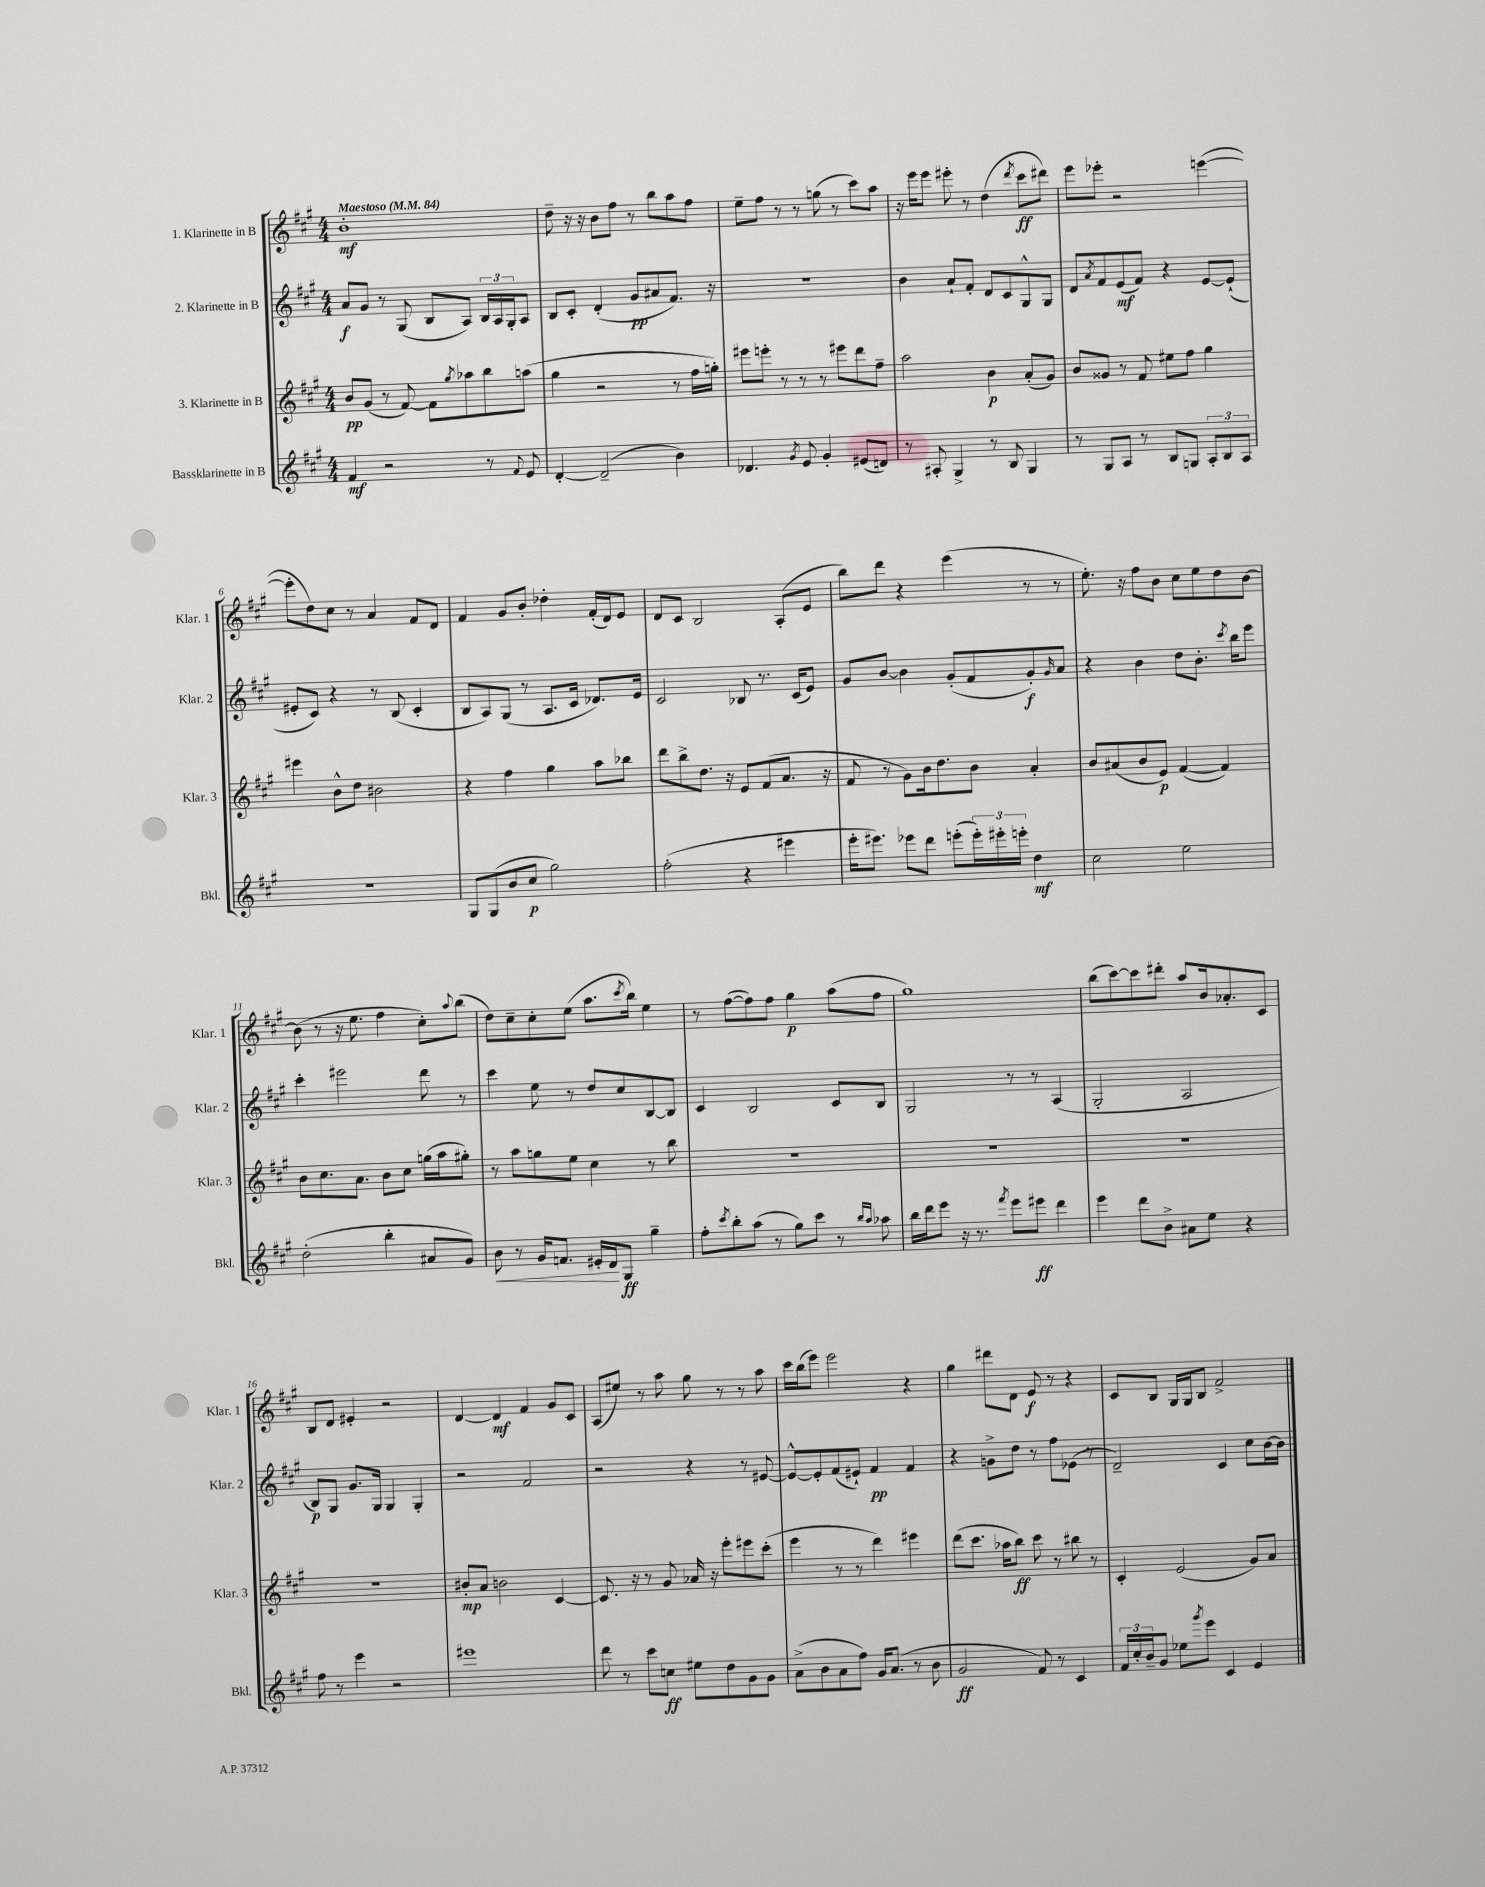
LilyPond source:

<<
\new StaffGroup <<
\new Staff = "s0" \with { instrumentName = "1. Klarinette in B" shortInstrumentName = "Klar. 1" } {
    \clef treble \key a \major \numericTimeSignature \time 4/4 \tempo "Maestoso" 4 = 84
    b'1-.\mf |
    d''8-- r16 r16 b'8 fis''8 r8 b''8 a''8 fis''8 |
    e''8-- fis''8 r8 r8 g''8( r8 cis'''8) a''8 |
    r16 e'''16 e'''8 eis'''8-. r8 d''4( \acciaccatura { d'''8 } cis'''8\ff dis'''8) |
    e'''8 ees'''8-. r2 e'''4~( |
    e'''8-. d''8) cis''8 r8 a'4 fis'8 d'8 |
    fis'4 gis'8 b'8-. des''4-. fis'16-.( d'16) e'8 |
    d'8 cis'8 b2 a8-.( e'8 |
    b''8) d'''8 r4 e'''4( r8 r8 |
    e''8.-.) r16 fis''8 b'8 cis''8 e''8 d''8 b'8~ |
    b'8( r8 r16 e''8. fis''4 cis''8-.) \appoggiatura { a''8 } b''8( |
    d''8) cis''8-- cis''8-. e''8( a''8. \acciaccatura { cis'''8 } b''16) e''4 |
    r8 fis''8~( fis''8) fis''8 gis''4\p a''8( fis''8 |
    gis''1) |
    b''8( cis'''8~) cis'''8 dis'''8-. a''8 b'16 aes'8.-. cis'8 |
    b8 d'8 eis'4-. r2 |
    d'4~ d'4\mf fis'4 gis'8 cis'8 |
    a8( eis''8) r8 a''8 gis''8 r8 r8 a''8 |
    cis'''16 b''16( e'''8) e'''2 r4 |
    gis''4 dis'''8 d'8 e'8\f r8 r4 |
    cis'8 b8 gis16 gis16 b8 fis'2-> \bar "|." |
}
\new Staff = "s1" \with { instrumentName = "2. Klarinette in B" shortInstrumentName = "Klar. 2" } {
    \clef treble \key a \major \numericTimeSignature \time 4/4
    a'8\f gis'8 r8 gis8( b8 a8) \tuplet 3/2 { b16 a16 gis16-. } a8 |
    b8 cis'8-. d'4-.( gis'8\pp ais'8 fis'8.) r16 |
    R1 |
    b'4 a'8-! fis'8-. d'8 cis'8 gis8-^ gis8 |
    d'8 \acciaccatura { a'8 } fis'8 e'8\mf( fis'8) r4 e'8~ e'8-!( |
    eis'8-. cis'8) r4 r8 b8( cis'4-. |
    b8 a8) gis8( r8 a8. cis'16 des'8.) e'16 |
    cis'2 bes8 r8. cis'16( e'8) |
    gis'8 b'8~ b'4 gis'8-.( fis'8 gis'8-.\f) \grace { gis'16 } a'8 |
    r4 b'4 d''8 b'8.-. \acciaccatura { cis'''8 } b''16 e'''8 |
    cis'''4-. eis'''2 d'''8 r8 |
    cis'''4 e''8 r8 d''8 cis''8 b8~ b8 |
    cis'4 b2 cis'8 b8 |
    gis2 r8 r8 a4( |
    gis2-. a2 |
    b8\p) gis8 gis'8. gis16 gis4 gis4-. |
    r2 fis'2 |
    r2 r4 r8 eis'8~ |
    eis'8~-^ eis'8-. fis'8( eis'8-!) fis'4\pp fis'4 |
    r4 g'8-> d''8 r8 fis''8 ees'8( r8 |
    d'2--) cis'4 cis''8 b'16~ b'16 \bar "|." |
}
\new Staff = "s2" \with { instrumentName = "3. Klarinette in B" shortInstrumentName = "Klar. 3" } {
    \clef treble \key a \major \numericTimeSignature \time 4/4
    b'8\pp gis'8( r8 fis'8~) fis'8 \acciaccatura { gis''8 } aes''8 b''8 a''8( |
    gis''4 r2 r8 fis''16 g''16-.) |
    eis'''8 e'''8-. r8 r8 r8 eis'''8 d'''8 fis''8-- |
    a''2 b'4\p a'8-.( gis'8) |
    b'8 gisis'8 r8 fis'8 eis''8 fis''8 gis''4 |
    eis'''4 b'8-^ d''8 bis'2 |
    r4 fis''4 gis''4 a''8 bes''8 |
    d'''8 b''8-> d''8. r16 e'8 fis'8( a'8. r16 |
    fis'8 r8 gis'8) b'16 d''8. b'8 a'4-. |
    b'8 ais'8( b'8 e'8\p) fis'4~( fis'4) |
    b'8 cis''8. a'8. b'8 cis''8 g''16( a''16 gis''8-.) |
    r8 a''8 g''8 e''8 cis''4 r8 b''8 |
    R1 |
    R1 |
    R1 |
    R1 |
    bis'8-.\mp a'8 b'2 cis'4~ |
    cis'8. r16 r8 gis'8 aes'16 r16 e'''8-. eis'''8 cis'''8-.( |
    e'''4 r8 r8 d'''4) eis'''4 |
    d'''8( cis'''8. aes''16 b''8\ff) cis'''8 r8 bis''8 r8 |
    cis'4-. e'2( gis'8) a'8 \bar "|." |
}
\new Staff = "s3" \with { instrumentName = "Bassklarinette in B" shortInstrumentName = "Bkl." } {
    \clef treble \key a \major \numericTimeSignature \time 4/4
    fis'4\mf r2 r8 \appoggiatura { fis'8 } e'8 |
    d'4~-. d'2--( b'4) |
    des'4. \acciaccatura { gis'8 } e'8 gis'4-. eis'8( d'8) |
    r8 ais8-. gis4-> r8 b8 gis4 |
    r8 gis8 a8 r8 b8 g8 \tuplet 3/2 { a8-. b8 a8 } |
    R1 |
    gis8 gis8( b'8 cis''8\p gis''2) |
    fis''2-.( r4 eis'''4 |
    e'''16-. eis'''8.) ees'''8 d'''8 e'''8-.( \tuplet 3/2 { e'''16-.) eis'''16-. e'''16-. } d''4\mf |
    cis''2 e''2 |
    d''2-.( b''4-. ais'8 gis'8) |
    b'8\< r8 gis'16 f'8. eis'16-. d'16\! gis8\ff gis''4-- |
    fis''8-. \acciaccatura { cis'''8 } b''8-. a''8( r8 gis''8) cis'''8 r8 \grace { b''16 a''16 } aes''8 |
    b''16 d'''16 e'''8 r16 r8. \acciaccatura { fis'''8 } e'''8 eis'''8\ff d'''4 |
    e'''4 d'''8 b'8-> ais'8 e''8 r4 |
    fis''8 r8 e'''4 r2 |
    eis'''1 |
    d'''8 r8 cis'''8 c''8\ff eis''8 d''8 gis'8 gis'8 |
    a'8->( b'8 a'8 fis''8) gis'16 a'8.( r8 b'8 |
    gis'2\ff fis'8) r8 cis'4 |
    \tuplet 3/2 { fis'16 cis''16-. b'16-- } gis'8 ees''8 \acciaccatura { gis'''8 } e'''8 cis'4 e'4 \bar "|." |
}
>>
>>
